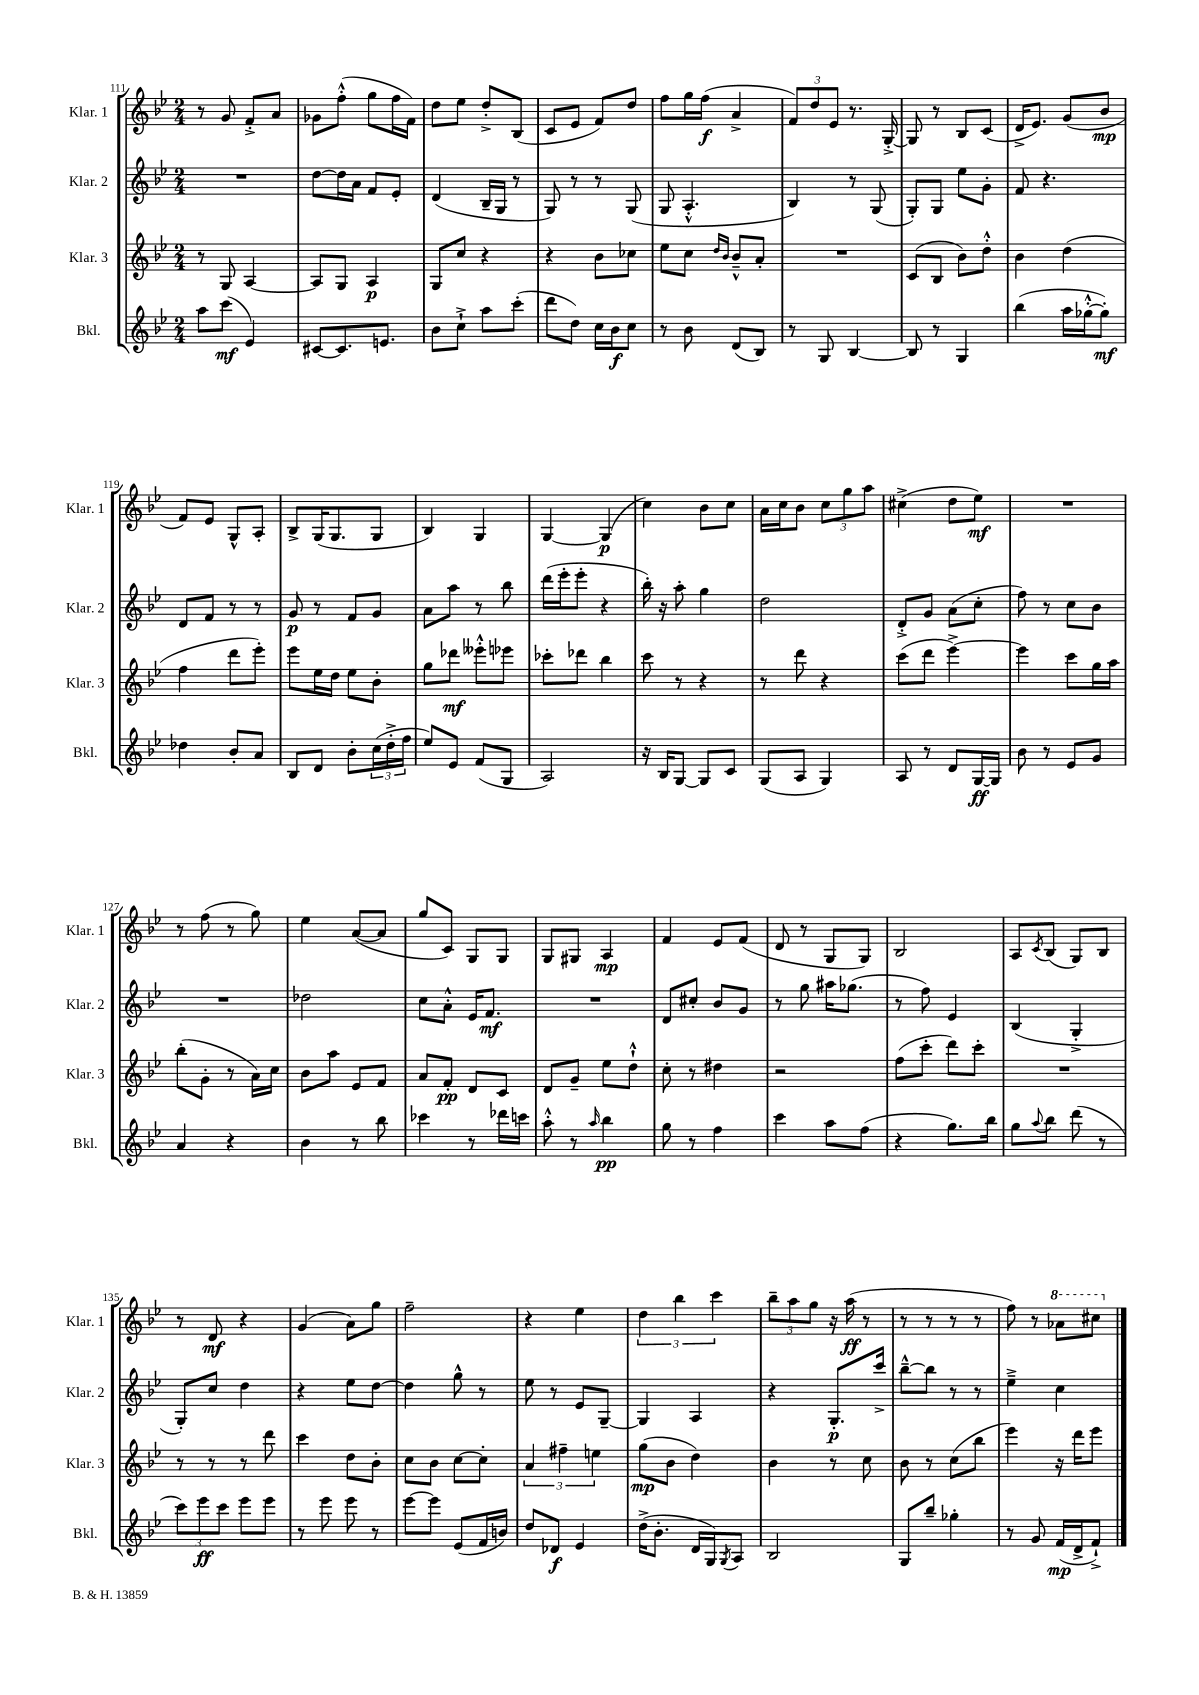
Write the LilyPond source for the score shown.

<<
\new StaffGroup <<
\new Staff = "s0" \with { instrumentName = "Klar. 1" shortInstrumentName = "Klar. 1" } {
    \clef treble \key bes \major \numericTimeSignature \time 2/4
    r8 g'8 f'8-.-> a'8 |
    ges'8 f''8-.-^( g''8 f''16 f'16) |
    d''8 ees''8 d''8-.-> bes8( |
    c'8 ees'8 f'8) d''8 |
    f''8 g''16 f''16\f( a'4-> |
    \tuplet 3/2 { f'8) d''8 ees'8 } r8. g16~-.-> |
    g8 r8 bes8 c'8( |
    d'16-> ees'8.) g'8( bes'8\mp |
    f'8) ees'8 g8-^ a8-. |
    bes8-> g16( g8. g8 |
    bes4) g4 |
    g4~ g4\p( |
    c''4) bes'8 c''8 |
    a'16 c''16 bes'8 \tuplet 3/2 { c''8 g''8 a''8 } |
    cis''4->( d''8 ees''8\mf) |
    R2 |
    r8 f''8( r8 g''8) |
    ees''4 a'8~( a'8 |
    g''8 c'8) g8 g8 |
    g8 gis8 a4\mp |
    f'4 ees'8 f'8( |
    d'8 r8 g8 g8) |
    bes2 |
    a8 \acciaccatura { c'8 } bes8( g8) bes8 |
    r8 d'8\mf r4 |
    g'4( a'8) g''8 |
    f''2-- |
    r4 ees''4 |
    \tuplet 3/2 { d''4 bes''4 c'''4 } |
    \tuplet 3/2 { bes''8-- a''8 g''8 } r16 a''16\ff( r8 |
    r8 r8 r8 r8 |
    f''8) r8 \ottava #1 aes''8 cis'''8 \ottava #0 \bar "|." |
}
\new Staff = "s1" \with { instrumentName = "Klar. 2" shortInstrumentName = "Klar. 2" } {
    \clef treble \key bes \major \numericTimeSignature \time 2/4
    R2 |
    d''8~ d''16 a'16 f'8 ees'8-. |
    d'4( bes16-- g16 r8 |
    g8) r8 r8 g8( |
    g8 a4.-.-^ |
    bes4) r8 g8( |
    g8-.) g8 ees''8 g'8-. |
    f'8 r4. |
    d'8 f'8 r8 r8 |
    g'8\p r8 f'8 g'8 |
    a'8 a''8 r8 bes''8 |
    d'''16( ees'''16-. ees'''8-. r4 |
    bes''16-.) r16 a''8-. g''4 |
    d''2 |
    d'8-.-> g'8 a'8( c''8-. |
    f''8) r8 c''8 bes'8 |
    R2 |
    des''2 |
    c''8 a'8-.-^ ees'16 f'8.\mf |
    R2 |
    d'8 cis''8-. bes'8 g'8 |
    r8 g''8 ais''16 ges''8.( |
    r8 f''8) ees'4 |
    bes4( g4-.-> |
    g8-.) c''8 d''4 |
    r4 ees''8 d''8~ |
    d''4 g''8-^ r8 |
    ees''8 r8 ees'8 g8~-- |
    g4 a4 |
    r4 g8.-.\p c'''16-> |
    bes''8~---^ bes''8 r8 r8 |
    ees''4---> c''4 \bar "|." |
}
\new Staff = "s2" \with { instrumentName = "Klar. 3" shortInstrumentName = "Klar. 3" } {
    \clef treble \key bes \major \numericTimeSignature \time 2/4
    r8 g8 a4~ |
    a8 g8 a4\p |
    g8 c''8 r4 |
    r4 bes'8 ces''8 |
    ees''8 c''8 \grace { d''16 bes'16 } bes'8---^ a'8-. |
    R2 |
    c'8( bes8 bes'8) d''8-.-^ |
    bes'4 d''4( |
    f''4 d'''8 ees'''8-.) |
    ees'''8 ees''16 d''16 ees''8 bes'8-. |
    g''8 des'''8\mf eeses'''8-.-^ ees'''8 |
    ces'''8-. des'''8 bes''4 |
    c'''8 r8 r4 |
    r8 d'''8 r4 |
    c'''8( d'''8 ees'''4~->) |
    ees'''4 c'''8 g''16 a''16 |
    bes''8-.( g'8-. r8 a'16) c''16 |
    bes'8 a''8 ees'8 f'8 |
    a'8 f'8-.\pp d'8 c'8 |
    d'8 g'8-- ees''8 d''8-!-^ |
    c''8-. r8 dis''4 |
    r2 |
    f''8( c'''8-. d'''8) c'''8-. |
    R2 |
    r8 r8 r8 d'''8 |
    c'''4 d''8 bes'8-. |
    c''8 bes'8 c''8~ c''8-. |
    \tuplet 3/2 { a'4 fis''4-- e''4 } |
    g''8\mp( bes'8 d''4) |
    bes'4 r8 c''8 |
    bes'8 r8 c''8( bes''8 |
    ees'''4) r16 d'''16 ees'''8 \bar "|." |
}
\new Staff = "s3" \with { instrumentName = "Bkl." shortInstrumentName = "Bkl." } {
    \clef treble \key bes \major \numericTimeSignature \time 2/4
    a''8 c'''8\mf( ees'4) |
    cis'8~ cis'8. e'8. |
    bes'8 c''8-!-> a''8 c'''8-.( |
    d'''8 d''8) c''16 bes'16\f c''8 |
    r8 bes'8 d'8( bes8) |
    r8 g8 bes4~ |
    bes8 r8 g4 |
    bes''4( a''16 ges''16~-.-^ ges''8-.\mf) |
    des''4 bes'8-. a'8 |
    bes8 d'8 bes'8-. \tuplet 3/2 { c''16( d''16-.-> f''16 } |
    ees''8) ees'8 f'8( g8 |
    a2) |
    r16 bes16 g8~ g8 c'8 |
    g8( a8 g4) |
    a8 r8 d'8 g16~\ff g16 |
    bes'8 r8 ees'8 g'8 |
    a'4 r4 |
    bes'4 r8 bes''8 |
    ces'''4 r8 des'''16 c'''16 |
    a''8-.-^ r8 \grace { a''16 } bes''4\pp |
    g''8 r8 f''4 |
    c'''4 a''8 f''8( |
    r4 g''8.) bes''16 |
    g''8 \appoggiatura { a''8 } bes''8 d'''8( r8 |
    \tuplet 3/2 { c'''8) ees'''8\ff c'''8 } ees'''8 ees'''8 |
    r8 ees'''8 ees'''8 r8 |
    ees'''8~ ees'''8 ees'8( f'16 b'16) |
    d''8 des'8\f ees'4 |
    d''16->( bes'8.-. d'16 g16) \acciaccatura { g8 } a8 |
    bes2 |
    g8 bes''8-- ges''4-. |
    r8 g'8 f'16\mp( d'16-> f'8-!->) \bar "|." |
}
>>
>>
\layout { \context { \Score currentBarNumber = #111 } }
